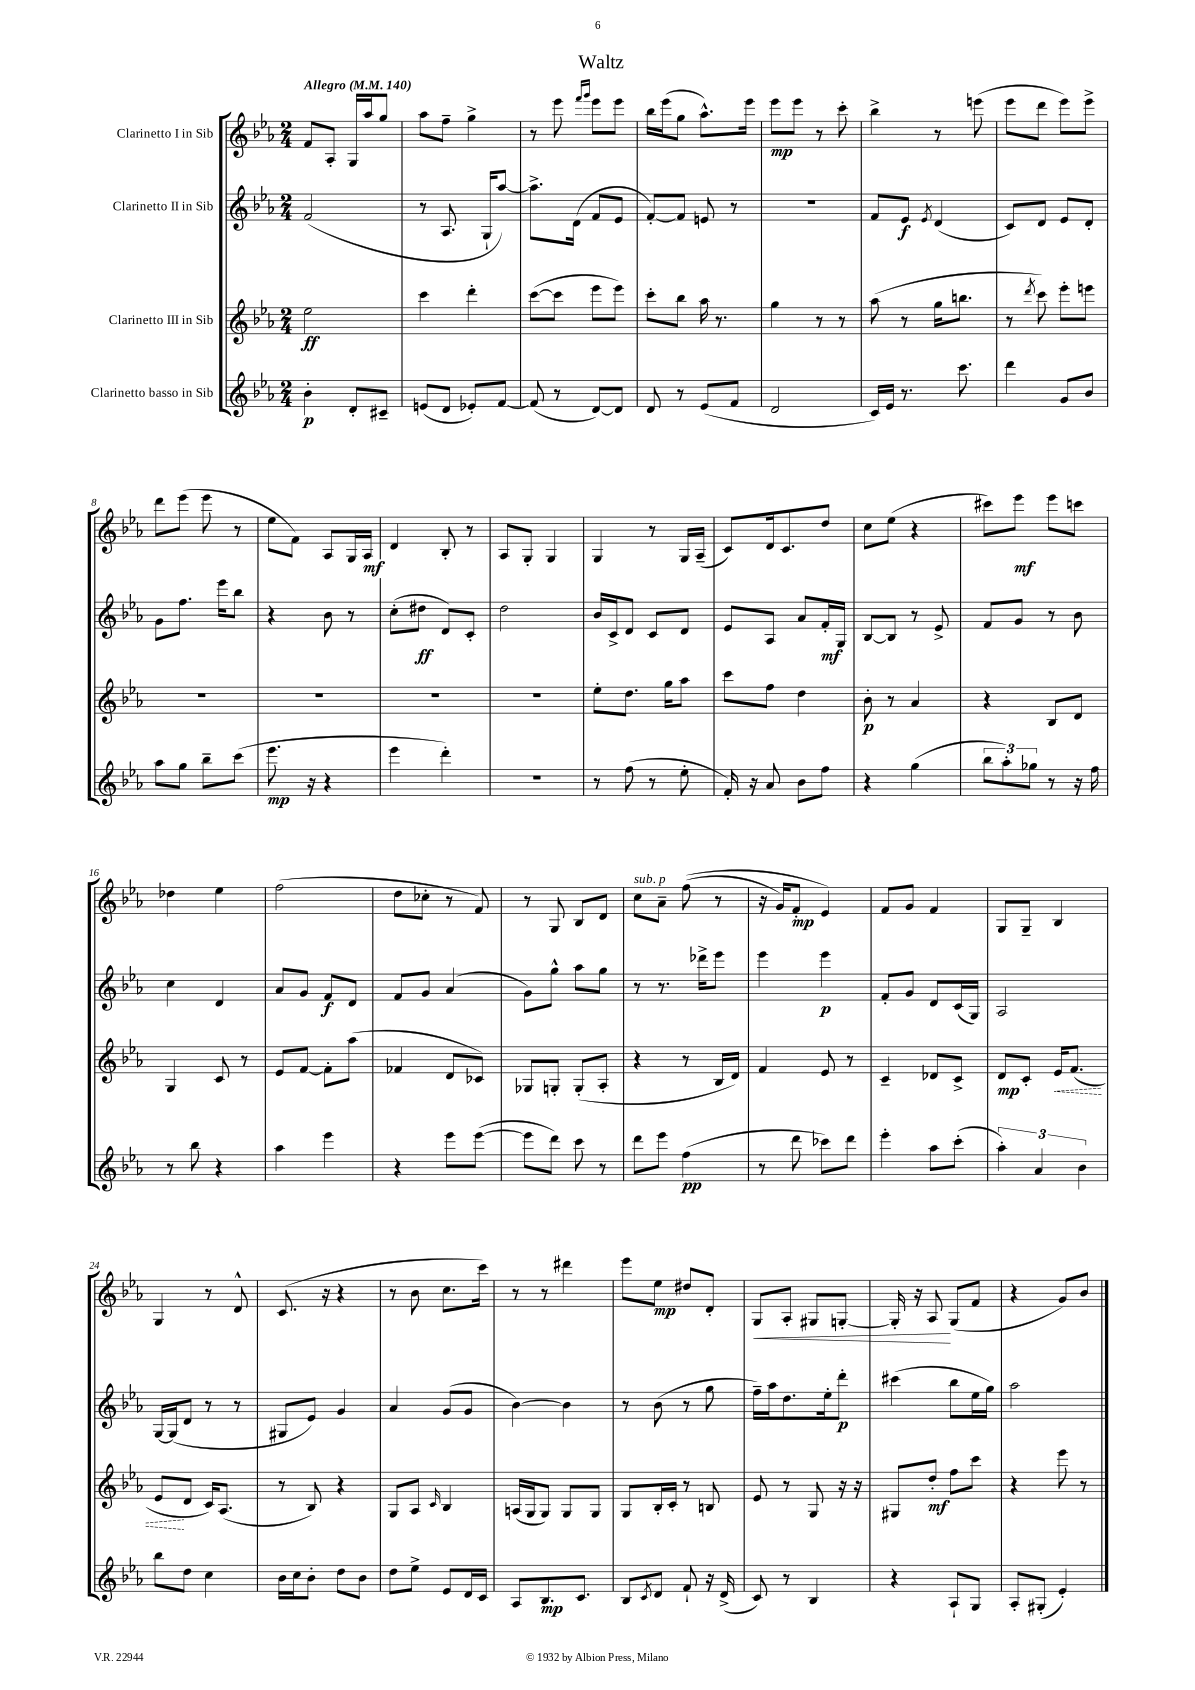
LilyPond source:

\header { title = "Waltz" }
<<
\new StaffGroup <<
\new Staff = "s0" \with { instrumentName = "Clarinetto I in Sib" } {
    \clef treble \key ees \major \numericTimeSignature \time 2/4 \tempo "Allegro" 4 = 140
    f'8 aes8-. g16 aes''16 g''8 |
    aes''8 f''8-- g''4-> |
    r8 ees'''8 \grace { f'''16 g'''16 } ees'''8 ees'''8 |
    bes''16 ees'''16( g''8 aes''8.-^) ees'''16 |
    ees'''8\mp ees'''8 r8 c'''8-. |
    bes''4-> r8 e'''8( |
    ees'''8 d'''8 ees'''8) ees'''8-> |
    d'''8 ees'''8( ees'''8 r8 |
    ees''8 f'8) aes8 g16 aes16\mf |
    d'4 bes8-. r8 |
    aes8 g8-. g4 |
    g4 r8 g16 aes16--( |
    c'8) d'16 c'8. d''8 |
    c''8 ees''8( r4 |
    cis'''8) ees'''8\mf ees'''8 c'''8 |
    des''4 ees''4 |
    f''2( |
    d''8 ces''8-. r8 f'8) |
    r8 g8 bes8 d'8 |
    c''8^\markup { \italic "sub. p" } aes'8-- f''8(\( r8 |
    r16 g'16) f'8-.\mp ees'4\) |
    f'8 g'8 f'4 |
    g8 g8-- bes4 |
    g4 r8 d'8-^ |
    c'8.( r16 r4 |
    r8 bes'8 c''8. c'''16) |
    r8 r8 dis'''4 |
    ees'''8 ees''8\mp dis''8 d'8-. |
    g8\< aes8-. gis8 g8~-. |
    g16-. r16 aes8\! g8( f'8 |
    r4 g'8) bes'8 \bar "|." |
}
\new Staff = "s1" \with { instrumentName = "Clarinetto II in Sib" } {
    \clef treble \key ees \major \numericTimeSignature \time 2/4
    f'2( |
    r8 aes8. g16-! aes''8~) |
    aes''8.-> d'16( f'8 ees'8 |
    f'8~-.) f'8 e'8 r8 |
    R2 |
    f'8 ees'8\f \acciaccatura { ees'8 } d'4( |
    c'8) d'8 ees'8 d'8-. |
    g'8 f''8. ees'''16 bes''8 |
    r4 bes'8 r8 |
    c''8-.( dis''8\ff d'8) c'8-. |
    d''2 |
    bes'16 c'16-> d'8 c'8 d'8 |
    ees'8 aes8 aes'8 f'16-.\mf g16 |
    bes8~ bes8 r8 ees'8-> |
    f'8 g'8 r8 bes'8 |
    c''4 d'4 |
    aes'8 g'8 f'8\f d'8 |
    f'8 g'8 aes'4( |
    g'8) g''8-^ aes''8 g''8 |
    r8 r8. des'''16-> ees'''8 |
    ees'''4 ees'''4\p |
    f'8-. g'8 d'8 c'16( g16) |
    aes2 |
    g16~ g16( d'8 r8 r8 |
    gis8 ees'8) g'4 |
    aes'4 g'8( g'8 |
    bes'4~) bes'4 |
    r8 bes'8( r8 g''8 |
    f''16--) aes''16 d''8. ees''16-. d'''8-.\p |
    cis'''4( bes''8 ees''16 g''16) |
    aes''2 \bar "|." |
}
\new Staff = "s2" \with { instrumentName = "Clarinetto III in Sib" } {
    \clef treble \key ees \major \numericTimeSignature \time 2/4
    ees''2\ff |
    c'''4 d'''4-. |
    c'''8~( c'''8 ees'''8 ees'''8) |
    c'''8-. bes''8 aes''16 r8. |
    g''4 r8 r8 |
    aes''8( r8 g''16 b''8. |
    r8 \acciaccatura { d'''8 } c'''8) ees'''8-. e'''8 |
    R2 |
    R2 |
    R2 |
    R2 |
    ees''8-. d''8. g''16 aes''8 |
    c'''8 f''8 d''4 |
    bes'8-.\p r8 aes'4 |
    r4 bes8 d'8 |
    g4 c'8 r8 |
    ees'8 f'8~ f'8-. aes''8( |
    fes'4 d'8 ces'8) |
    ges8 g8-. g8-.( aes8-. |
    r4 r8 bes16 d'16) |
    f'4 ees'8 r8 |
    c'4-- des'8 c'8-> |
    d'8\mp c'8-. \once \override Hairpin.style = #'dashed-line ees'16\< f'8.( |
    ees'8\! d'8 c'16) aes8.( |
    r8 bes8) r4 |
    g8 aes8 \grace { c'16 } bes4 |
    a16( g16 g8) g8 g8 |
    g8 bes16-. c'16-. r8 b8 |
    ees'8 r8 g8 r16 r16 |
    gis8 d''8-.\mf f''8 c'''8 |
    r4 ees'''8 r8 \bar "|." |
}
\new Staff = "s3" \with { instrumentName = "Clarinetto basso in Sib" } {
    \clef treble \key ees \major \numericTimeSignature \time 2/4
    bes'4-.\p d'8-. cis'8-- |
    e'8( d'8 ees'8-.) f'8~ |
    f'8( r8 d'8~) d'8 |
    d'8 r8 ees'8( f'8 |
    d'2 |
    c'16) ees'16 r8. c'''8. |
    d'''4 g'8 bes'8 |
    aes''8 g''8 bes''8-- c'''8( |
    ees'''8.\mp r16 r4 |
    ees'''4 d'''4-.) |
    R2 |
    r8 f''8( r8 ees''8-. |
    f'16-.) r16 aes'8 bes'8 f''8 |
    r4 g''4( |
    \tuplet 3/2 { bes''8 aes''8-.) ges''8 } r8 r16 f''16 |
    r8 bes''8 r4 |
    aes''4 ees'''4 |
    r4 ees'''8 ees'''8~( |
    ees'''8 d'''8) c'''8 r8 |
    d'''8 ees'''8 f''4\pp( |
    r8 d'''8 ces'''8) d'''8 |
    ees'''4-. aes''8 c'''8-.( |
    \tuplet 3/2 { aes''4-.) aes'4 bes'4 } |
    bes''8 d''8 c''4 |
    bes'16 c''16 bes'8-. d''8 bes'8 |
    d''8 ees''8-> ees'8 d'16 c'16 |
    aes8 bes8.\mp c'8. |
    bes8 \acciaccatura { c'8 } d'8 f'8-! r16 d'16->( |
    c'8) r8 bes4 |
    r4 aes8-! g8 |
    aes8-. gis8-.( ees'4-.) \bar "|." |
}
>>
>>
